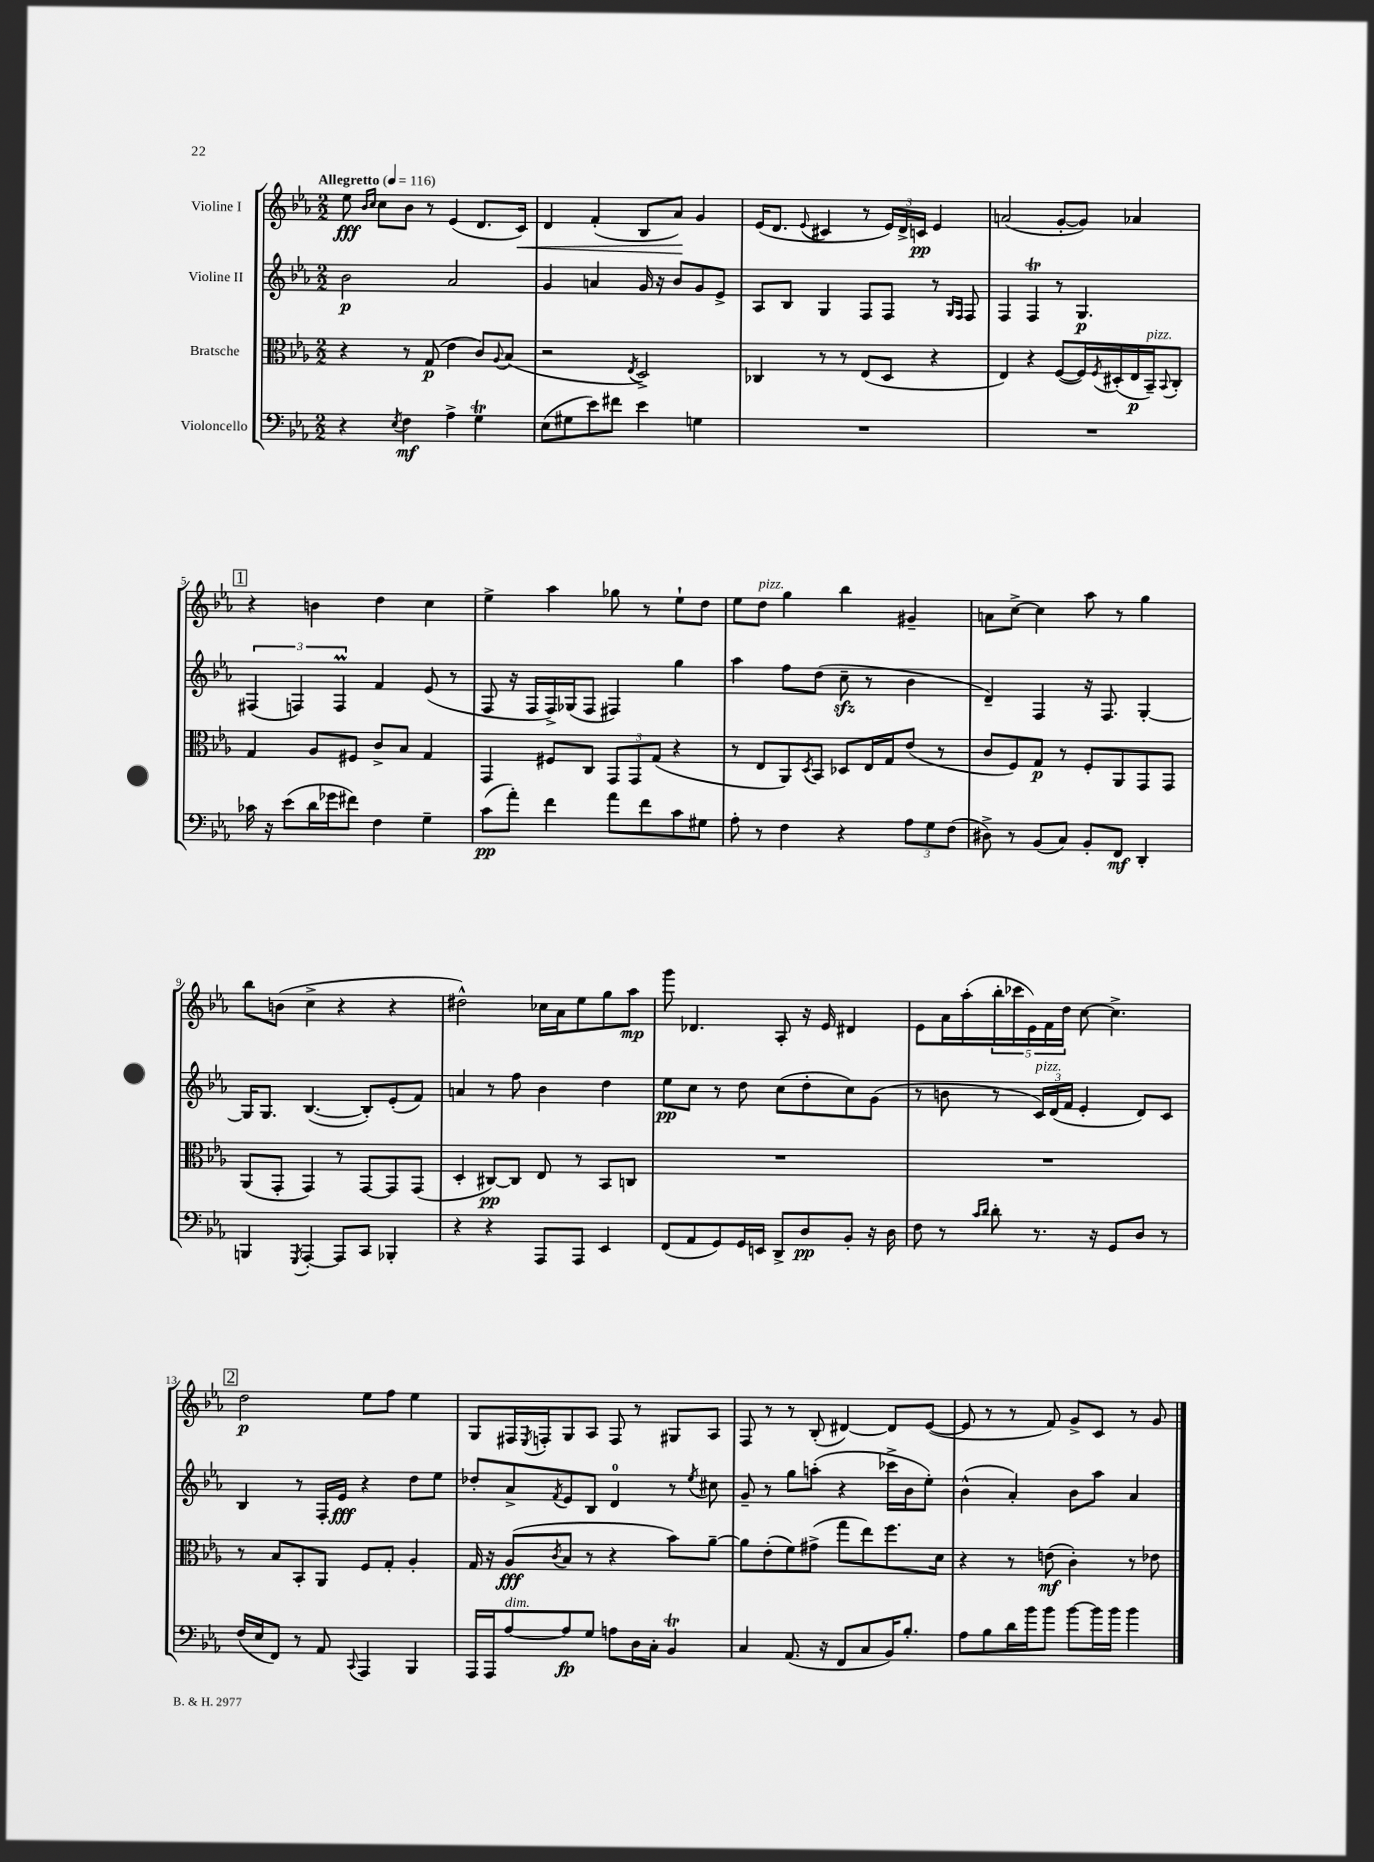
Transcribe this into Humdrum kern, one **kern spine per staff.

**kern	**kern	**kern	**kern
*staff4	*staff3	*staff2	*staff1
*clefF4	*clefC3	*clefG2	*clefG2
*k[b-e-a-]	*k[b-e-a-]	*k[b-e-a-]	*k[b-e-a-]
*M2/2	*M2/2	*M2/2	*M2/2
*MM116	*MM116	*MM116	*MM116
4r	4r	2b-	8ee-
.	.	.	16qqb-
.	.	.	16qqcc
.	.	.	8cc
8qE-	.	.	.
4F	8r	.	8b-
.	(8G	.	8r
4A-^	4e-	2a-	(4e-
4G	8c)	.	8.d
.	8qqA-	.	.
.	(8B-	.	.
.	.	.	16c)
=	=	=	=
(8E-	2r	4g	4d
8G#	.	.	.
8e-)	.	4a	(4f'
8f#	.	.	.
.	8qE-	.	.
4e-	2D^)	16g	8B-
.	.	16r	.
.	.	8b-	8a-)
4G	.	8g	4g
.	.	8e-^	.
=	=	=	=
1r	4C-	8A-	(16e-
.	.	.	8.d
.	.	8B-	.
.	.	.	8qqe-
.	8r	4G	4c#
.	8r	.	.
.	(8E-	8F	8r
.	8D	8F	24e-)
.	.	.	24d^
.	.	.	24c
.	4r	8r	4e-
.	.	16qqG	.
.	.	16qqF	.
.	.	8F	.
=	=	=	=
1r	4E-)	4F	(2a
.	4r	4F	.
.	([8F	8r	[8g'
.	16F])	4.G	8g])
.	8qF	.	.
.	(16D#'	.	.
.	16E-	.	4a-
.	16BB-~)	.	.
.	8qqBB-	.	.
.	8C'	.	.
=	=	=	=
16c-	4G	(6F#	4r
16r	.	.	.
(8e-	.	.	.
.	.	6F)	.
16d	8A-	.	4b
16g-	.	.	.
.	.	6F	.
8f#)	8F#	.	.
4F	8c^	4f	4dd
.	8B-	.	.
4G~	4G	(8e-	4cc
.	.	8r	.
=	=	=	=
(8c	4GG	8F	4ee-^
8a-')	.	16r	.
.	.	16F	.
4f	8F#	16F^)	4aa-
.	.	(16G-	.
.	8C	8F	.
8a-	12GG	4F#)	8gg-
.	12GG	.	.
8f	.	.	8r
.	(12G	.	.
8c	4r	4gg	8ee-`
8G#	.	.	8dd
=	=	=	=
8A-'	8r	4aa-	8ee-
8r	8E-	.	8dd
4F	8AA-)	8ff	4gg
.	8qD	.	.
.	8BB-	(8dd	.
4r	8D-	8cc~	4bb-
.	16E-	8r	.
.	16G	.	.
12A-	(8e-	4b-	4g#~
12G	.	.	.
.	8r	.	.
(12F	.	.	.
=	=	=	=
8D#^)	8c	4d~)	8a
8r	8F)	.	[8cc^
(8BB-	8G	4F	4cc]
8C)	8r	.	.
8BB-'	8F'	16r	8aa-
.	.	8.F	.
8FF	8AA-	.	8r
4DD'	8GG	[4G'	4gg
.	8GG	.	.
=	=	=	=
4BBB	(8AA-	16G]	8bb-
.	.	8.G	.
.	8GG'	.	(8b
8qGGG	.	.	.
[4AAA-'	4GG)	([4.B-	4cc^
8AAA-]	8r	.	4r
8CC	[8GG	8B-'])	.
4BBB-'	8GG]	(8e-'	4r
.	(8GG	8f)	.
=	=	=	=
4r	4D'	4a	2dd#^^)
4r	[8C#)	8r	.
.	8C#]	8ff	.
8AAA-	8E-	4b-	16cc-
.	.	.	16a-
8AAA-	8r	.	8ee-
4EE-	8BB-	4dd	8gg
.	8C	.	8aa-
=	=	=	=
(8FF	1r	8ee-	8ggg
8AA-	.	8cc	4.d-
8GG)	.	8r	.
16GG	.	8dd	.
16EE	.	.	.
8DD^	.	(8cc	8A-'
8D	.	8dd'	16r
.	.	.	16e-
8BB-'	.	8cc)	4d#
16r	.	(8g	.
16D	.	.	.
=	=	=	=
8F	1r	8r	8e-
8r	.	8b	16a-
.	.	.	(16aa-'
16qqc	.	.	.
16qqd	.	.	.
8d'	.	8r	20bb-'
.	.	.	20ccc-
.	.	.	20e-)
8.r	.	24c)	.
.	.	.	20f
.	.	(24d	.
.	.	.	20dd
.	.	24f	.
.	.	4e-'	[8cc
16r	.	.	.
8GG	.	.	4.cc^]
8D	.	8d)	.
8r	.	8c	.
=	=	=	=
(16F	8r	4B-	2dd
16E-	.	.	.
8FF)	8B-	.	.
8r	8BB-'	8r	.
8AA-	8AA-	16F'	.
.	.	16e-	.
8qqCC	.	.	.
4AAA-	8F	4r	8ee-
.	8G'	.	8ff
4BBB-	4A-'	8dd	4ee-
.	.	8ee-	.
=	=	=	=
16AAA-	16G	8dd-'	8G
16AAA-	16r	.	.
[8A-	(8A-	8a-^	16F#
.	.	.	8qE-
.	.	.	16F'
.	8qc	8qf	.
8A-]	8B-	8e-	8G
8G	8r	8B-	8A-
8A	4r	4d	8F
16D	.	.	8r
16C'	.	.	.
4BB-	8b-)	8r	8G#
.	.	8qee-	.
.	[8a-~	8cc#	8A-
=	=	=	=
4C	8a-]	8g~	8F
.	(8e-'	8r	8r
(8.AA-	8f)	8gg	8r
.	(8g#^	(8aa'	(8B-'
16r	.	.	.
8FF	8gg	4r	[4d#)
8C	8ee-)	.	.
16BB-)	8.ff	16ccc-^	8d#]
8.B-'	.	16b-	.
.	.	8ee-')	([8e-
.	16d	.	.
=	=	=	=
8A-	4r	(4b-^^	8e-]
8B-	.	.	8r
16d	8r	4a-')	8r
16b-	.	.	.
8b-	(8e	.	8f)
[8b-	4c')	8b-	8g^
16b-]	.	8aa-	8c
16b-	.	.	.
4b-	8r	4a-	8r
.	8e-	.	8g
==	==	==	==
*-	*-	*-	*-
